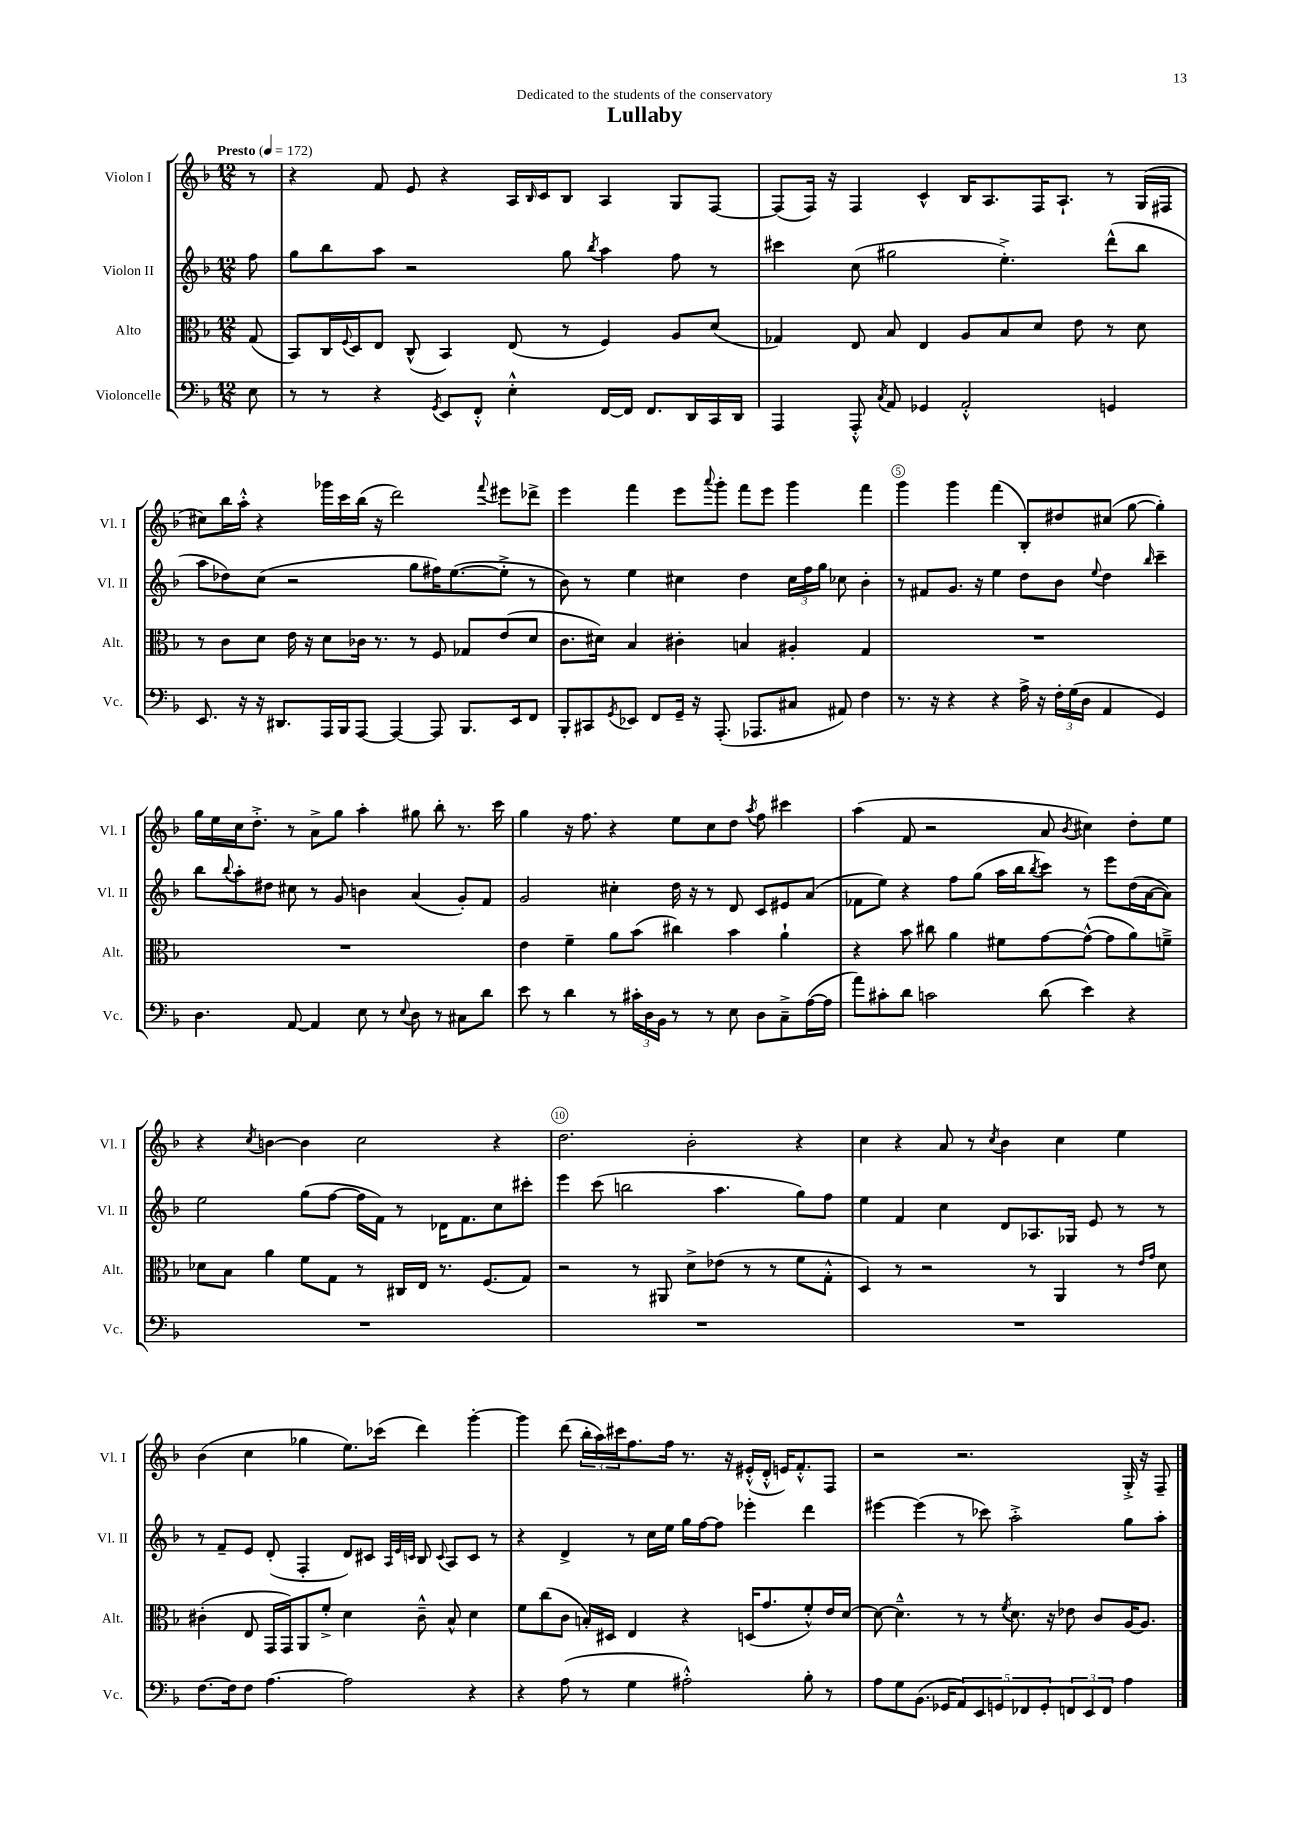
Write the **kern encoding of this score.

**kern	**kern	**kern	**kern
*staff4	*staff3	*staff2	*staff1
*clefF4	*clefC3	*clefG2	*clefG2
*k[b-]	*k[b-]	*k[b-]	*k[b-]
*M12/8	*M12/8	*M12/8	*M12/8
*MM172	*MM172	*MM172	*MM172
8E	(8G	8ff	8r
=	=	=	=
8r	8BB-)	8gg	4r
8r	16C	8bb-	.
.	8qqF	.	.
.	16D	.	.
4r	8E	8aa	8f
.	(8C^^	2r	8e
8qGG	.	.	.
8EE	4BB-)	.	4r
8FF'^^	.	.	.
4E'^^	(8E	.	16A
.	.	.	16qqB-
.	.	.	16c
.	8r	8gg	8B-
.	.	8qbb-	.
[16FF	4F)	4aa	4A
16FF]	.	.	.
8.FF	.	.	.
.	8A	8ff	8G
16DD	.	.	.
16CC	(8d	8r	[8F
16DD	.	.	.
=	=	=	=
4AAA	4G-)	4ccc#	(8F]
.	.	.	16F)
.	.	.	16r
8AAA'^^	8E	(8cc	4F
8qC	.	.	.
8AA	8B-	2gg#	.
4GG-	4E	.	4c^^
2AA'^^	8A	.	16B-
.	.	.	8.A
.	8B-	4.ee'^)	.
.	8d	.	16F
.	.	.	8.A`
.	8e	.	.
4GG	8r	(8ddd^^	8r
.	8d	8bb-	(16G
.	.	.	16F#
=	=	=	=
8.EE	8r	8aa	8cc#)
.	8c	8dd-)	16bb-
16r	.	.	16aa'^^
16r	8d	(8cc	4r
8.DD#	.	.	.
.	16e	2r	.
.	16r	.	.
16AAA	8d	.	16ggg-
16BBB-	.	.	16ccc
[8AAA	16c-	.	(16bb-
.	8.r	.	16r
4AAA_	.	.	2ddd)
.	8r	8gg	.
8AAA]	8F	16ff#)	.
.	.	([8.ee	.
8.BBB-	8G-	.	.
.	.	.	8qqfff
.	(8e	8ee'^]	8eee#
16EE	.	.	.
8FF	8d	8r	8ddd-^
=	=	=	=
8BBB-'	8.c	8b-)	4eee
8CC#	.	8r	.
.	16d#)	.	.
8qGG	.	.	.
8EE-	4B-	4ee	4fff
8FF	.	.	.
16GG~	4c#'	4cc#	8eee
16r	.	.	.
.	.	.	8qqaaa
(8.AAA'	.	.	8ggg'
.	4B	4dd	8fff
8.AAA-	.	.	.
.	.	.	8eee
8C#	4A#'	24cc#	4ggg
.	.	24ff	.
.	.	24gg	.
8AA#)	.	8cc-	.
4F	4G	4b-'	4fff
=	=	=	=
8.r	1.r	8r	4ggg
.	.	8f#	.
16r	.	.	.
4r	.	8.g	4ggg
.	.	16r	.
4r	.	4ee	(4fff
16A^	.	8dd	8B-')
16r	.	.	.
24F'	.	8b-	8dd#
(24G	.	.	.
24D	.	.	.
.	.	8qqee	.
4AA	.	4dd	(8cc#
.	.	.	[8gg
.	.	16qqbb-	.
4GG)	.	4ccc~	4gg'])
=	=	=	=
4.D	1.r	8bb-	16gg
.	.	.	16ee
.	.	8qqbb-	.
.	.	8aa'	16cc
.	.	.	8.dd'^
.	.	8dd#	.
[8AA	.	8cc#	8r
4AA]	.	8r	8a^
.	.	8g	8gg
8E	.	4b	4aa'
8r	.	.	.
8qqE	.	.	.
8D	.	(4a	8gg#
8r	.	.	8bb-'
8C#	.	8g')	8.r
8d	.	8f	.
.	.	.	16ccc
=	=	=	=
8e	4e	2g	4gg
8r	.	.	.
4d	4f~	.	16r
.	.	.	8.ff
8r	8a	4cc#'	4r
24c#'	(8b-	.	.
24D	.	.	.
24BB-	.	.	.
8r	4cc#)	16dd	8ee
.	.	16r	.
8r	.	8r	8cc
8E	4b-	8d	8dd
.	.	.	8qaa
8D	.	8c	8ff
8C~^	4a`	8e#	4ccc#
([16A	.	(8a	.
16A]	.	.	.
=	=	=	=
8a)	4r	8f-	(4aa
8c#'	.	8ee)	.
8d	8b-	4r	8f
2c	8cc#	.	2r
.	4a	8ff	.
.	.	(8gg	.
.	8f#	16aa	.
.	.	16bb-	.
.	.	8qbb-	.
(8d	[8g	8ccc)	8a
.	.	.	8qb-
4e)	(8g^^_	8r	4cc#)
.	8g]	8eee	.
4r	8a)	(16dd	8dd'
.	.	[16a	.
.	8f~^	8a])	8ee
=	=	=	=
1.r	8d-	2ee	4r
.	8B-	.	.
.	.	.	8qcc
.	4a	.	[4b
.	8f	(8gg	4b]
.	8G	[8ff	.
.	8r	16ff]	2cc
.	.	16f)	.
.	16C#	8r	.
.	16E	.	.
.	8.r	16d-	.
.	.	8.f	.
.	(8.F	.	.
.	.	8cc	4r
.	8G)	8ccc#'	.
=	=	=	=
1.r	2r	4eee	2.dd
.	.	(8ccc	.
.	.	2bb	.
.	8r	.	.
.	8AA#	.	.
.	8d^	.	2b-'
.	(8e-	4.aa	.
.	8r	.	.
.	8r	.	.
.	8f	8gg)	4r
.	8G'^^	8ff	.
=	=	=	=
1.r	4D)	4ee	4cc
.	8r	4f	4r
.	2r	.	.
.	.	4cc	8a
.	.	.	8r
.	.	.	8qcc
.	.	8d	4b-
.	8r	8.A-	.
.	4AA	.	4cc
.	.	16G-	.
.	.	8e	.
.	8r	8r	4ee
.	16qqe	.	.
.	16qqg	.	.
.	8d	8r	.
=	=	=	=
[8.F	(4c#'	8r	(4b-
.	.	8f~	.
16F]	.	.	.
8F	8E	8e	4cc
[4.A	16GG	(8d'	.
.	16GG)	.	.
.	8AA	4F'	4gg-
.	8f'^	.	.
2A]	4d	8d)	8.ee)
.	.	8c#	.
.	.	.	(16ccc-
.	.	32qqA	.
.	.	32qqe	.
.	.	32qqc	.
.	8c#~^^	8B-	4ddd)
.	.	8qqc	.
.	8B-^^	8A	.
4r	4d	8c	[4ggg'
.	.	8r	.
=	=	=	=
4r	8f	4r	4ggg]
.	(8cc	.	.
(8A	8c	4d^	(8ddd
8r	16B')	.	24bb-'
.	.	.	24aa)
.	16D#	.	.
.	.	.	24ccc#
4G	4E	8r	8.ff
.	.	16cc	.
.	.	16ee	16ff
2A#'^^)	4r	16gg	8.r
.	.	[16ff	.
.	.	8ff]	.
.	.	.	16r
.	(16D	4eee-'	(16e#'^^
.	8.g	.	16d'^^
.	.	.	16e)
.	.	.	8.f'^^
8B-'	8f'^^)	4ddd	.
8r	16e	.	8F
.	[16d	.	.
=	=	=	=
8A	8d_	[4eee#	2r
8G	4.d~^^]	.	.
(8.BB-	.	(4eee#]	.
16GG-	.	.	.
10AA)	8r	8r	2.r
10EE	.	.	.
.	8r	8ccc-)	.
10GG	.	.	.
.	8qf	.	.
.	8.d	2aa'^	.
10FF-	.	.	.
10GG'	.	.	.
.	16r	.	.
12FF	8e-	.	.
12EE	.	.	.
.	8c	.	.
12FF	.	.	.
4A	[16A	8gg	16G'^
.	8.A]	.	16r
.	.	8aa'	8F~
==	==	==	==
*-	*-	*-	*-
